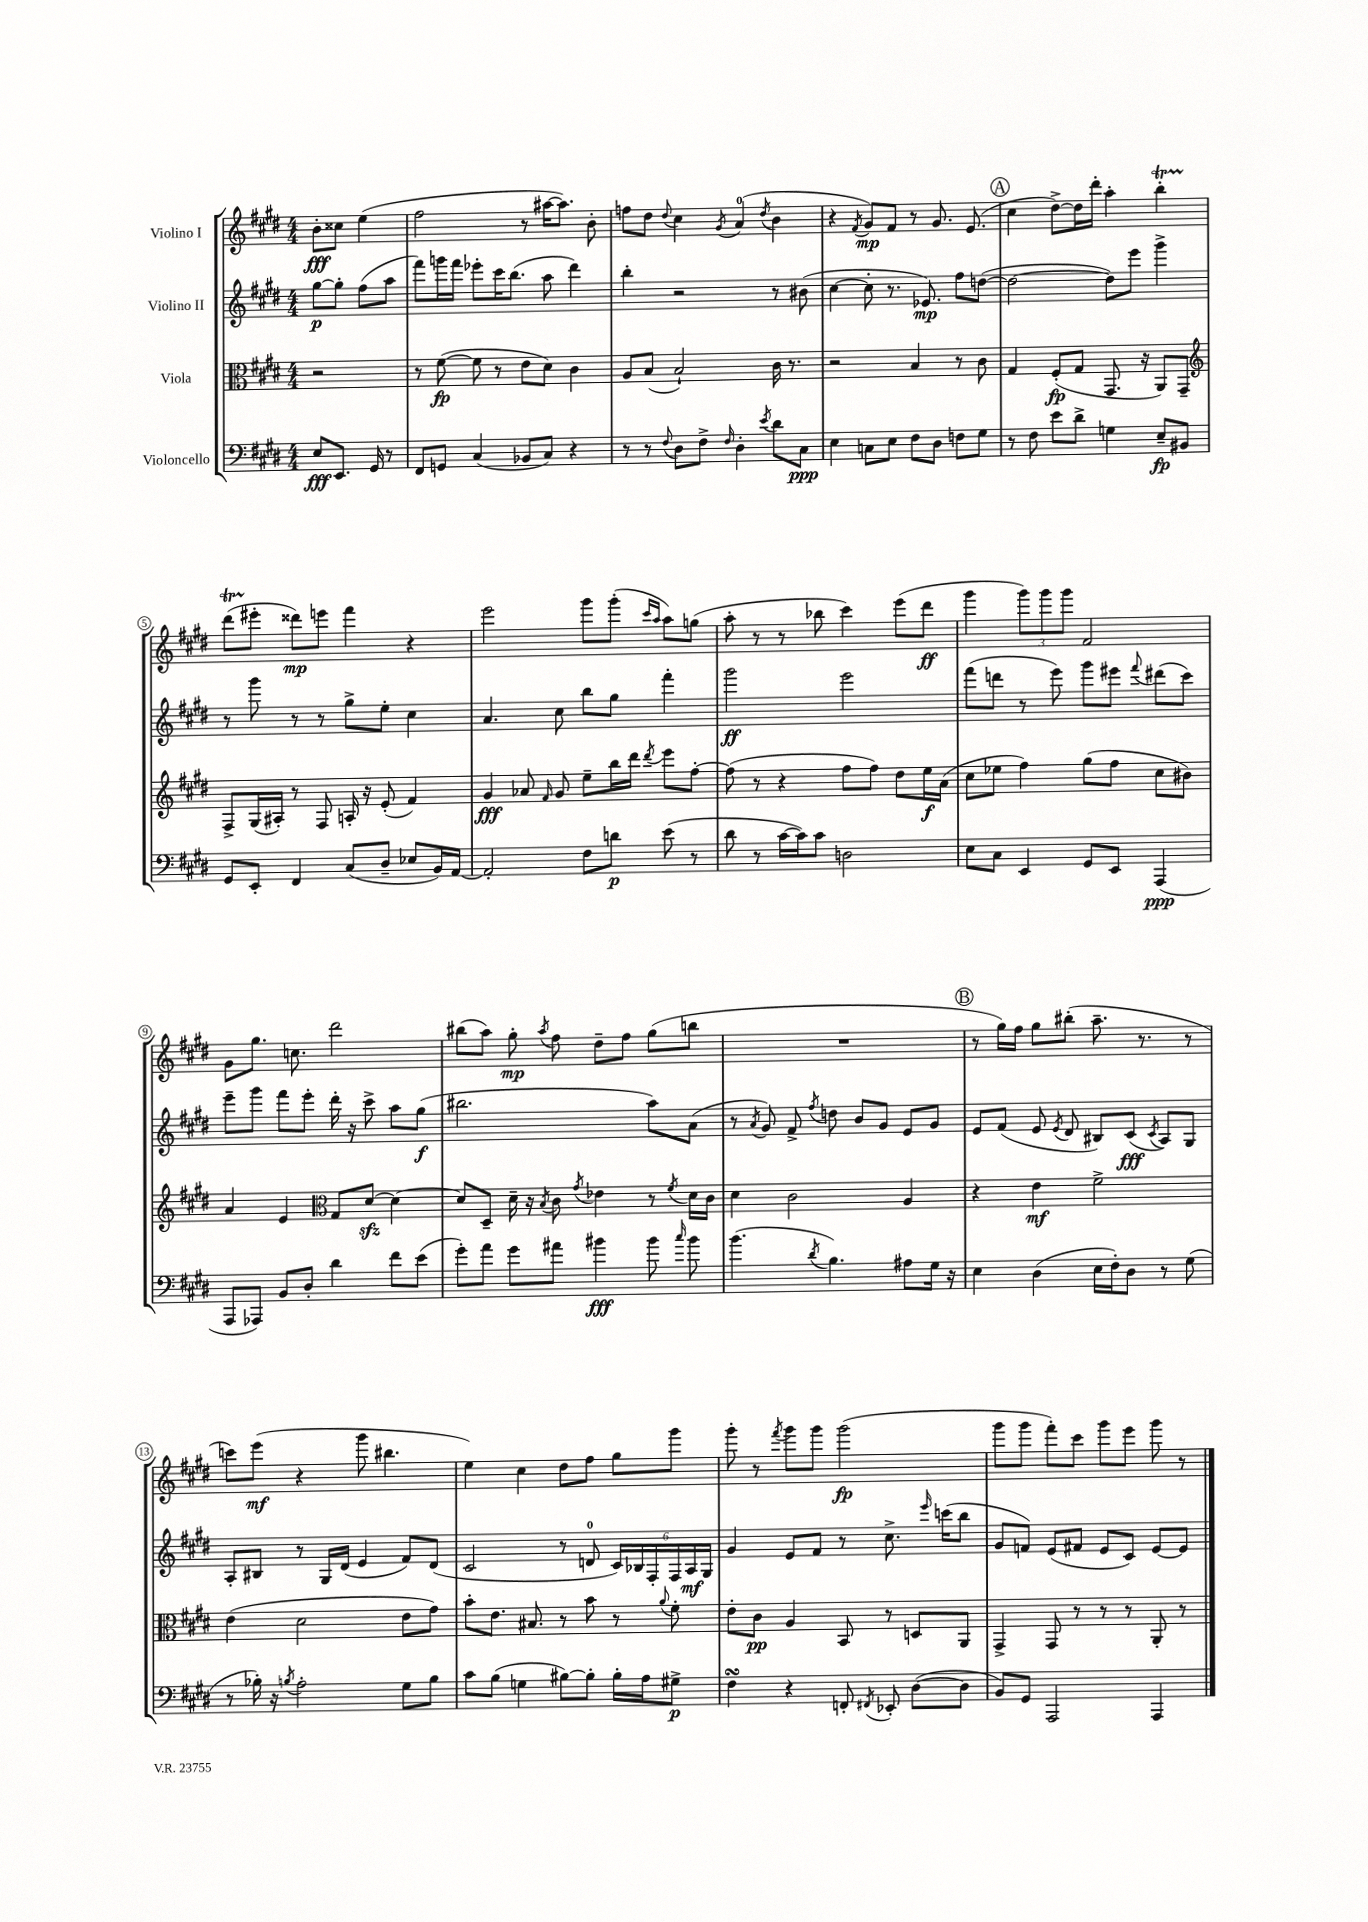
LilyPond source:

<<
\new StaffGroup <<
\new Staff = "s0" \with { instrumentName = "Violino I" } {
    \clef treble \key e \major \numericTimeSignature \time 4/4 \partial 2
    \autoBeamOff b'8[-.\fff cisis''8] e''4( |
    fis''2 r8 ais''16[~ ais''8.]) b'8-. |
    f''8[ dis''8] \appoggiatura { dis''8 } cis''4 \acciaccatura { gis'8 } a'4-0( \acciaccatura { dis''8 } b'4 |
    r4 \acciaccatura { fis'8 } gis'8[\mp) fis'8] r8 gis'8. e'8.( |
    \mark \markup { \circle "A" } cis''4 dis''8[~->) dis''16 dis'''16]-. a''4-. b''4-.\startTrillSpan |
    dis'''8[( eis'''8]-.\stopTrillSpan disis'''8[\mp) e'''8] fis'''4 r4 |
    e'''2 gis'''8[ gis'''8]-.( \grace { cis'''16[ a''16] } a''8[) g''8]( |
    a''8-. r8 r8 bes''8 cis'''4) e'''8[( dis'''8]\ff |
    gis'''4 \tuplet 3/2 { gis'''8[) gis'''8 gis'''8] } fis'2 |
    gis'8[ gis''8.] c''8. dis'''2 |
    bis''8[( a''8]) gis''8-.\mp \acciaccatura { a''8 } fis''8 dis''8[-- fis''8] gis''8[( b''8] |
    R1 |
    \mark \markup { \circle "B" } r8 gis''16[) fis''16] gis''8[ bis''8]-.( a''8.-- r8. r8 |
    c'''8[) e'''8]\mf( r4 gis'''8 bis''4. |
    e''4) cis''4 dis''8[ fis''8] gis''8[ gis'''8] |
    gis'''8-. r8 \acciaccatura { fis'''8 } gis'''8[ gis'''8] gis'''2\fp( |
    gis'''8[ gis'''8] fis'''8[-.) cis'''8] gis'''8[ e'''8] gis'''8 r8 \bar "|." |
}
\new Staff = "s1" \with { instrumentName = "Violino II" } {
    \clef treble \key e \major \numericTimeSignature \time 4/4 \partial 2
    \autoBeamOff gis''8[~\p gis''8]-. fis''8[( a''8] |
    fis'''8[) g'''16 fis'''16] ees'''8[-. cis'''16 b''8.]( a''8 dis'''4) |
    b''4-. r2 r8 bis'8( |
    cis''4~ cis''8-. r8. ees'8.\mp) fis''8[ d''8]~( |
    \mark \markup { \circle "A" } d''2~ d''8[) e'''8] gis'''4-> |
    r8 gis'''8 r8 r8 gis''8[-> e''8]-. cis''4 |
    a'4. cis''8 b''8[ gis''8] fis'''4-. |
    gis'''2\ff e'''2 |
    fis'''8[( d'''8] r8 e'''8) gis'''8[ eis'''8] \appoggiatura { fis'''8 } dis'''8[( cis'''8]) |
    e'''8[-- gis'''8] fis'''8[ e'''8]-. dis'''16-. r16 cis'''8-> a''8[ gis''8]\f( |
    bis''2. a''8[) a'8]( |
    r8 \acciaccatura { a'8 } gis'8) fis'8-> \acciaccatura { fis''8 } d''8 b'8[ gis'8] e'8[ gis'8] |
    \mark \markup { \circle "B" } e'8[ fis'8]( e'8 \acciaccatura { e'8 } dis'8 bis8[) cis'8]\fff( \acciaccatura { cis'8 } a8[) gis8] |
    a8[-. bis8] r8 gis16[ dis'16]( e'4 fis'8[) dis'8]( |
    cis'2 r8 d'8-0 \tuplet 6/4 { cis'16[) bes16 fis16-. fis16 a16\mf gis16] } |
    gis'4 e'8[ fis'8] r8 cis''8.-> \grace { e'''16 } c'''16[( b''8] |
    gis'8[ f'8]) e'8[( fis'8] e'8[ cis'8]) e'8[~ e'8] \bar "|." |
}
\new Staff = "s2" \with { instrumentName = "Viola" } {
    \clef alto \key e \major \numericTimeSignature \time 4/4 \partial 2
    \autoBeamOff r2 |
    r8 fis'8~\fp( fis'8 r8 e'8[ dis'8]) cis'4 |
    a8[ b8]( b2-!) cis'16 r8. |
    r2 b4 r8 cis'8 |
    \mark \markup { \circle "A" } gis4 fis8[-.\fp( gis8] gis,8. r16 a,8[) gis,8]-- |
    \clef treble fis8[-> gis16( ais16]-.) r8 fis8 a16-. r16 e'8-.( fis'4) |
    gis'4\fff aes'8 \grace { fis'16 } gis'8 e''8[-- b''16 dis'''16] \acciaccatura { dis'''8 } e'''8[ fis''8]~-. |
    fis''8( r8 r4 fis''8[ fis''8]) dis''8[ e''16\f a'16]( |
    cis''8[ ees''8] fis''4) gis''8[( fis''8] cis''8[ bis'8]) |
    a'4 e'4 \clef alto gis8[ dis'8]~\sfz dis'4~ |
    dis'8[ dis8]-- dis'16-- r16 \acciaccatura { b8 } cis'8 \acciaccatura { gis'8 } ees'4 r8 \acciaccatura { fis'8 } dis'16[ cis'16] |
    dis'4 cis'2 a4 |
    \mark \markup { \circle "B" } r4 e'4\mf fis'2-> |
    e'4( dis'2 e'8[ gis'8]) |
    b'8[-. e'8.] bis8. r8 b'8 r8 \appoggiatura { a'8 } fis'8-. |
    e'8[-. cis'8]\pp a4 b,8 r8 d8[ a,8] |
    gis,4-> gis,8 r8 r8 r8 a,8-. r8 \bar "|." |
}
\new Staff = "s3" \with { instrumentName = "Violoncello" } {
    \clef bass \key e \major \numericTimeSignature \time 4/4 \partial 2
    \autoBeamOff e8[\fff e,8.] gis,16 r8 |
    fis,8[ g,8] cis4( bes,8[ cis8]) r4 |
    r8 r8 \appoggiatura { fis8 } dis8[ fis8]-> \grace { fis16 } dis4-. \acciaccatura { e'8 } dis'8[ cis8]\ppp |
    e4 c8[ e8] fis8[ dis8] f8[ gis8] |
    \mark \markup { \circle "A" } r8 fis8 e'8[ dis'8]-> g4 e8[--\fp bis,8] |
    gis,8[ e,8]-. fis,4 cis8[( dis8]-- ees8[ b,16) a,16]~ |
    a,2-. fis8[ d'8]\p e'8( r8 |
    dis'8 r8 cis'16[~ cis'16) cis'8] d2 |
    e8[ cis8] e,4 gis,8[ e,8] a,,4\ppp( |
    a,,8[ aes,,8]) b,8[ dis8]-. dis'4 fis'8[ e'8]( |
    gis'8[-.) a'8] gis'8[ ais'8] bis'4\fff bis'8 \grace { cis''16 } bis'8 |
    b'4.( \acciaccatura { dis'8 } b4.) ais8[ gis16] r16 |
    \mark \markup { \circle "B" } e4 dis4( e16[ fis16-.) dis8] r8 gis8( |
    r8 bes16-.) r16 \acciaccatura { b8 } a2-. gis8[ b8] |
    cis'8[ b8]( g4 bis8[~) bis8]-. bis16[-. a16 gis8]->\p |
    fis4\turn r4 f,8-. \acciaccatura { fis,8 } ees,8-. dis8[~( dis8] |
    b,8[) gis,8] a,,2 a,,4 \bar "|." |
}
>>
>>
\layout { \context { \Score \override BarNumber.stencil = #(make-stencil-circler 0.1 0.3 ly:text-interface::print) } }
